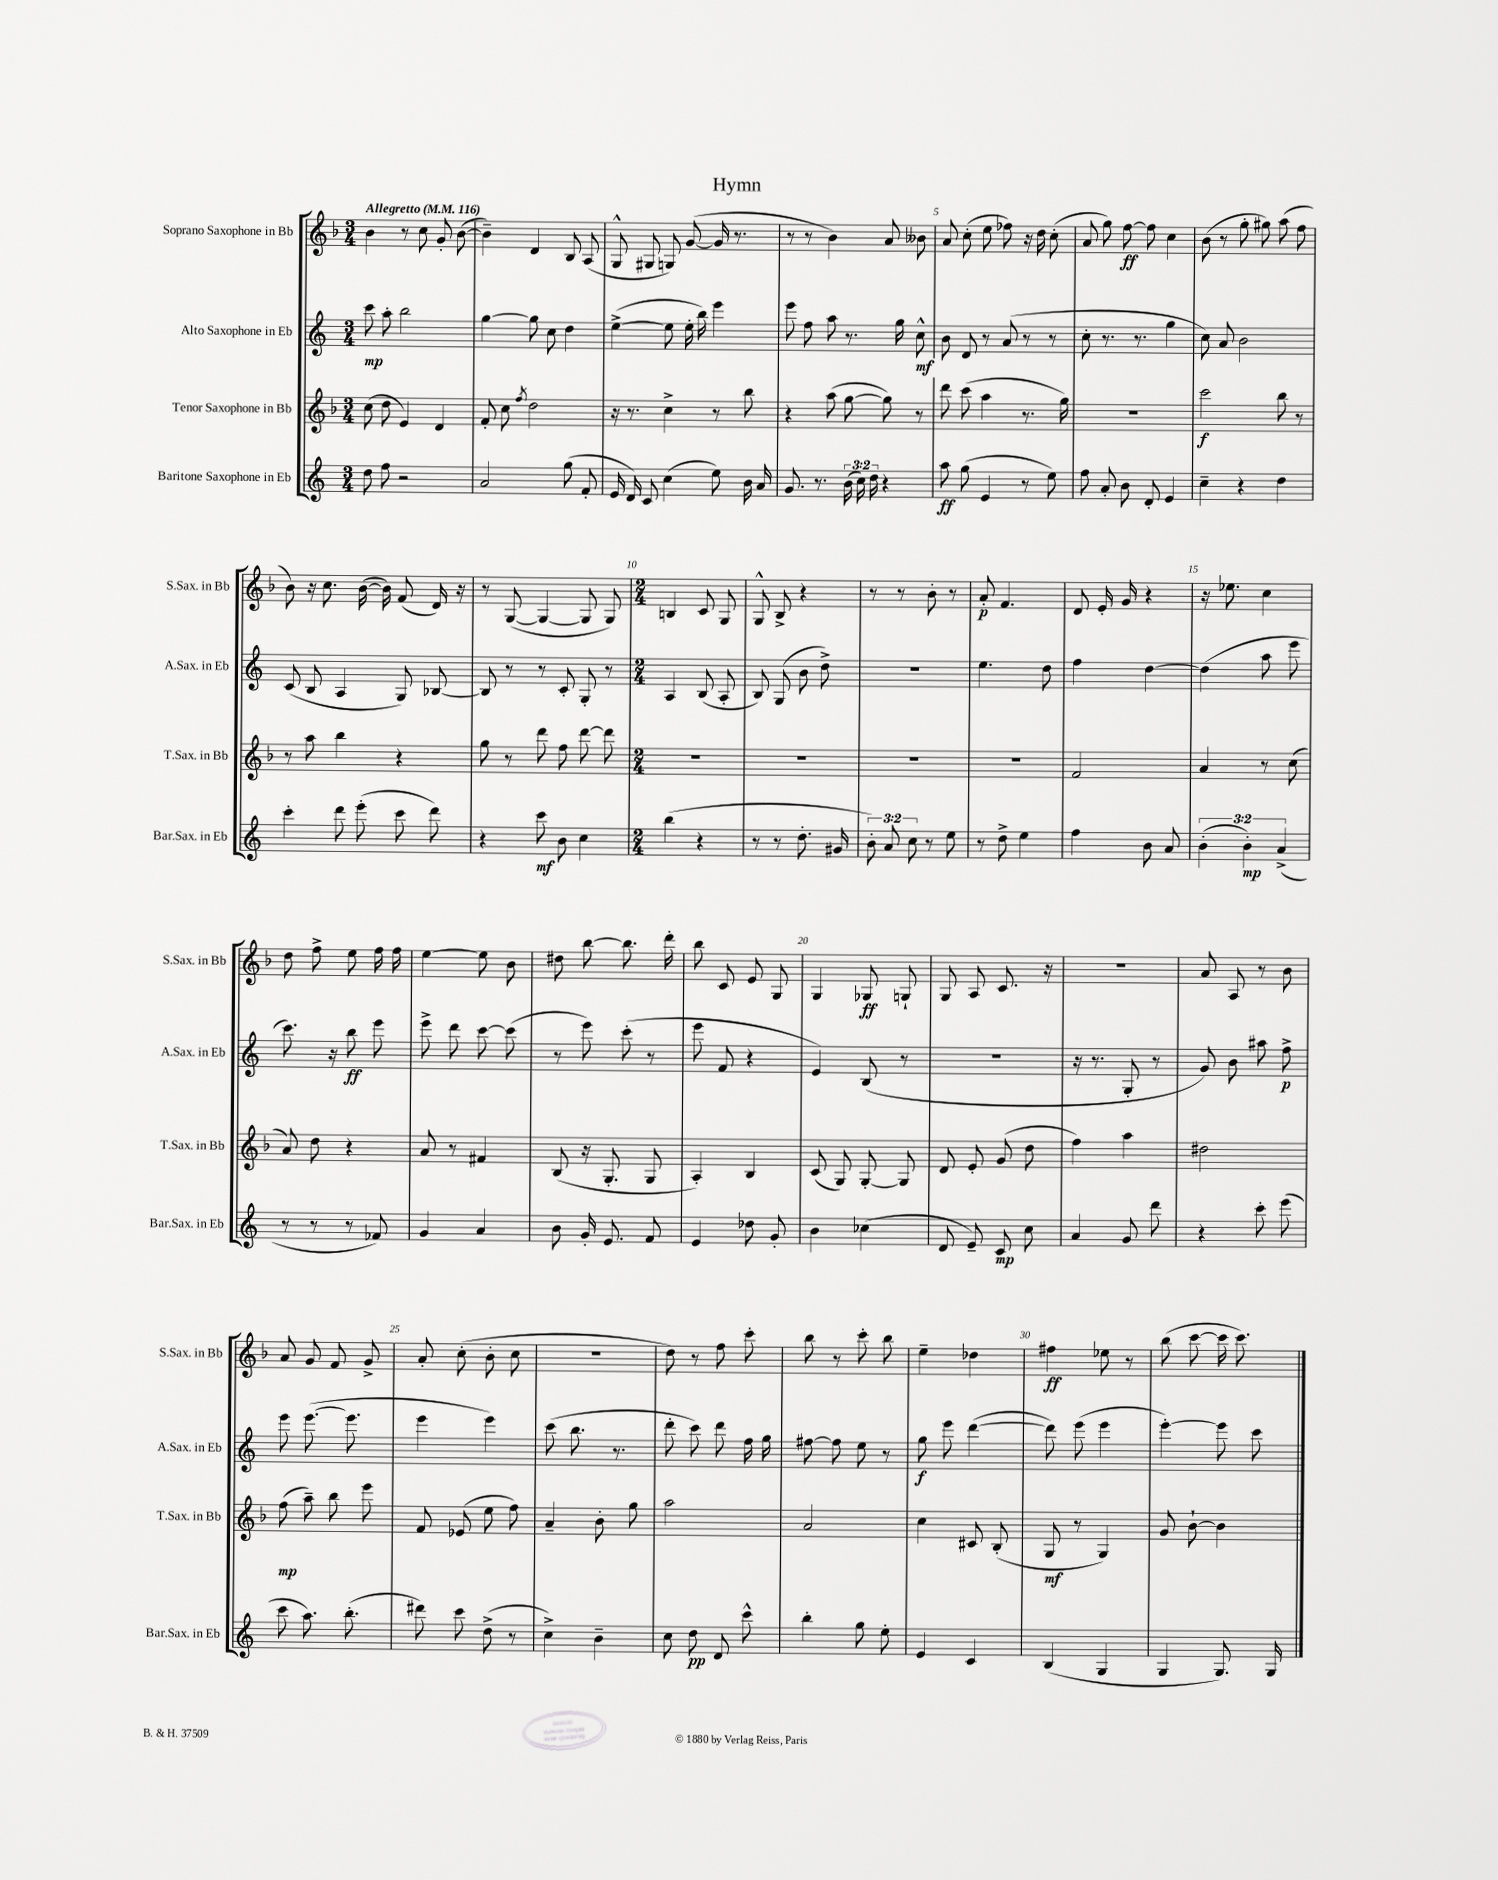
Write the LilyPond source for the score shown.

\header { title = "Hymn" }
<<
\new StaffGroup <<
\new Staff = "s0" \with { instrumentName = "Soprano Saxophone in Bb" shortInstrumentName = "S.Sax. in Bb" } {
    \clef treble \key f \major \numericTimeSignature \time 3/4 \tempo "Allegretto" 4 = 116
    \autoBeamOff bes'4 r8 c''8 g'8-. bes'8~( |
    bes'4--) d'4 bes8 a8( |
    g8-^ gis8 g8) g'8~( g'16 r8. |
    r8 r8 bes'4) a'8 beses'8 |
    a'8 c''8-.( e''8 fes''8) r16 d''16 c''8-.( |
    a'8 g''8) f''8~\ff f''8 c''4 |
    bes'8( r8 g''8-. gis''8) a''8( f''8 |
    bes'8) r16 c''8. bes'16~( bes'16) f'8( d'16) r16 |
    r8 g8~( g4~ g8 g8) |
    \numericTimeSignature \time 2/4 b4 c'8 g8 |
    g8-^ bes8-> r4 |
    r8 r8 bes'8-. r8 |
    a'8-.\p f'4. |
    d'8 e'16-. g'16 r4 |
    r16 ees''8. c''4 |
    d''8 f''8-> e''8 f''16 f''16 |
    e''4~ e''8 bes'8 |
    dis''8 bes''8~ bes''8. d'''16-. |
    bes''8 c'8 e'8 g8 |
    g4 ges8\ff g8-! |
    g8 a8 c'8. r16 |
    r2 |
    a'8 a8 r8 bes'8 |
    a'8 g'8 f'8 g'8-> |
    a'8-. c''8-.( bes'8-. c''8 |
    R2 |
    d''8) r8 f''8 c'''8-. |
    bes''8 r8 c'''8-. bes''8 |
    e''4-- des''4 |
    fis''4\ff ees''8 r8 |
    bes''8( c'''8~ c'''16 c'''8.) \bar "|." |
}
\new Staff = "s1" \with { instrumentName = "Alto Saxophone in Eb" shortInstrumentName = "A.Sax. in Eb" } {
    \clef treble \key c \major \numericTimeSignature \time 3/4
    \autoBeamOff c'''8\mp a''8-. b''2 |
    g''4~ g''8 c''8 d''4 |
    e''4~->( e''8 e''16-. b''16) e'''4 |
    e'''8 f''8 a''8 r8. g''16 c''8-^\mf |
    b'8 d'8 r8 a'8( r8 r8 |
    c''8-. r8. r8. g''4 |
    c''8) a'8 b'2 |
    c'8( b8 a4 g8) bes8~ |
    bes8 r8 r8 c'8-. g8-. r8 |
    \numericTimeSignature \time 2/4 a4 b8( a8-. |
    b8) g8( b'8 d''8->) |
    r2 |
    e''4. d''8 |
    f''4 d''4~ |
    d''4( a''8 e'''8 |
    c'''8.) r16 b''8\ff e'''8 |
    e'''8-> d'''8 c'''8~ c'''8( |
    r8 e'''8) c'''8-.( r8 |
    e'''8 f'8 r4 |
    e'4) b8( r8 |
    R2 |
    r16 r8. g8-. r8 |
    g'8) b'8 ais''8 f''8->\p |
    e'''8 e'''8.~( e'''8. |
    e'''4 e'''4) |
    c'''8( b''8. r8. |
    d'''8-. c'''8) d'''8 f''16 g''16 |
    fis''8~ fis''8 e''8 r8 |
    g''8\f e'''8 d'''4~( |
    d'''8) e'''8( e'''4 |
    e'''4~-.) e'''8 c'''8 \bar "|." |
}
\new Staff = "s2" \with { instrumentName = "Tenor Saxophone in Bb" shortInstrumentName = "T.Sax. in Bb" } {
    \clef treble \key f \major \numericTimeSignature \time 3/4
    \autoBeamOff c''8( d''8 e'4) d'4 |
    f'8-. c''8 \acciaccatura { f''8 } d''2 |
    r16 r8. c''4-> r8 bes''8 |
    r4 a''8( g''8~ g''8) r8 |
    d'''8 c'''8( a''4 r8. g''16) |
    R2. |
    c'''2\f bes''8 r8 |
    r8 a''8 bes''4 r4 |
    g''8 r8 d'''8 f''8 d'''8~ d'''8 |
    \numericTimeSignature \time 2/4 R2 |
    R2 |
    R2 |
    R2 |
    f'2 |
    a'4 r8 c''8( |
    a'8) d''8 r4 |
    a'8 r8 fis'4 |
    bes8( r16 g8.-. g8 |
    a4-.) bes4 |
    c'8( g8) g8~-. g8 |
    d'8 e'8-. g'8( d''8 |
    f''4) a''4 |
    dis''2 |
    f''8\mp( a''8--) bes''8 e'''8 |
    f'8 ees'8( e''8 f''8) |
    a'4-- bes'8-. g''8 |
    a''2 |
    a'2 |
    c''4 cis'8 bes8-.( |
    g8\mf r8 g4) |
    g'8 bes'8~-! bes'4 \bar "|." |
}
\new Staff = "s3" \with { instrumentName = "Baritone Saxophone in Eb" shortInstrumentName = "Bar.Sax. in Eb" } {
    \clef treble \key c \major \numericTimeSignature \time 3/4 \override Staff.TupletNumber.text = #tuplet-number::calc-fraction-text
    \autoBeamOff d''8 f''8 r2 |
    a'2 g''8( f'8-. |
    e'16 d'16) c'8 c''4( e''8) b'16 a'16 |
    g'8. r8. \tuplet 3/2 { b'16( c''16) d''16 } r4 |
    a''8\ff g''8( e'4 r8 e''8) |
    f''8 a'8-. b'8 d'8-. e'4 |
    c''4-- r4 d''4 |
    c'''4-. d'''8 e'''8-.( c'''8 d'''8) |
    r4 c'''8\mf b'8 c''4 |
    \numericTimeSignature \time 2/4 b''4( r4 |
    r8 r8 d''8.-. gis'16 |
    \tuplet 3/2 { b'8-.) a'8 c''8 } r8 e''8 |
    r8 d''8-> e''4 |
    f''4 b'8 a'8 |
    \tuplet 3/2 { b'4-.( b'4-.\mp) a'4->( } |
    r8 r8 r8 fes'8) |
    g'4 a'4 |
    b'8 g'16-. e'8. f'8 |
    e'4 des''8 g'8-. |
    b'4 ces''4( |
    d'8 e'8--) c'8\mp c''8 |
    a'4 g'8 d'''8 |
    r4 c'''8-. e'''8( |
    c'''8 a''8.) b''8.-.( |
    dis'''8) c'''8 d''8->( r8 |
    c''4->) b'4-- |
    c''8 d''8\pp d'8 c'''8-^ |
    b''4-. g''8 e''8-. |
    e'4 c'4 |
    b4( g4 |
    g4 g8.) g16 \bar "|." |
}
>>
>>
\layout { \context { \Score \override BarNumber.break-visibility = ##(#f #t #t) barNumberVisibility = #(every-nth-bar-number-visible 5) } }
